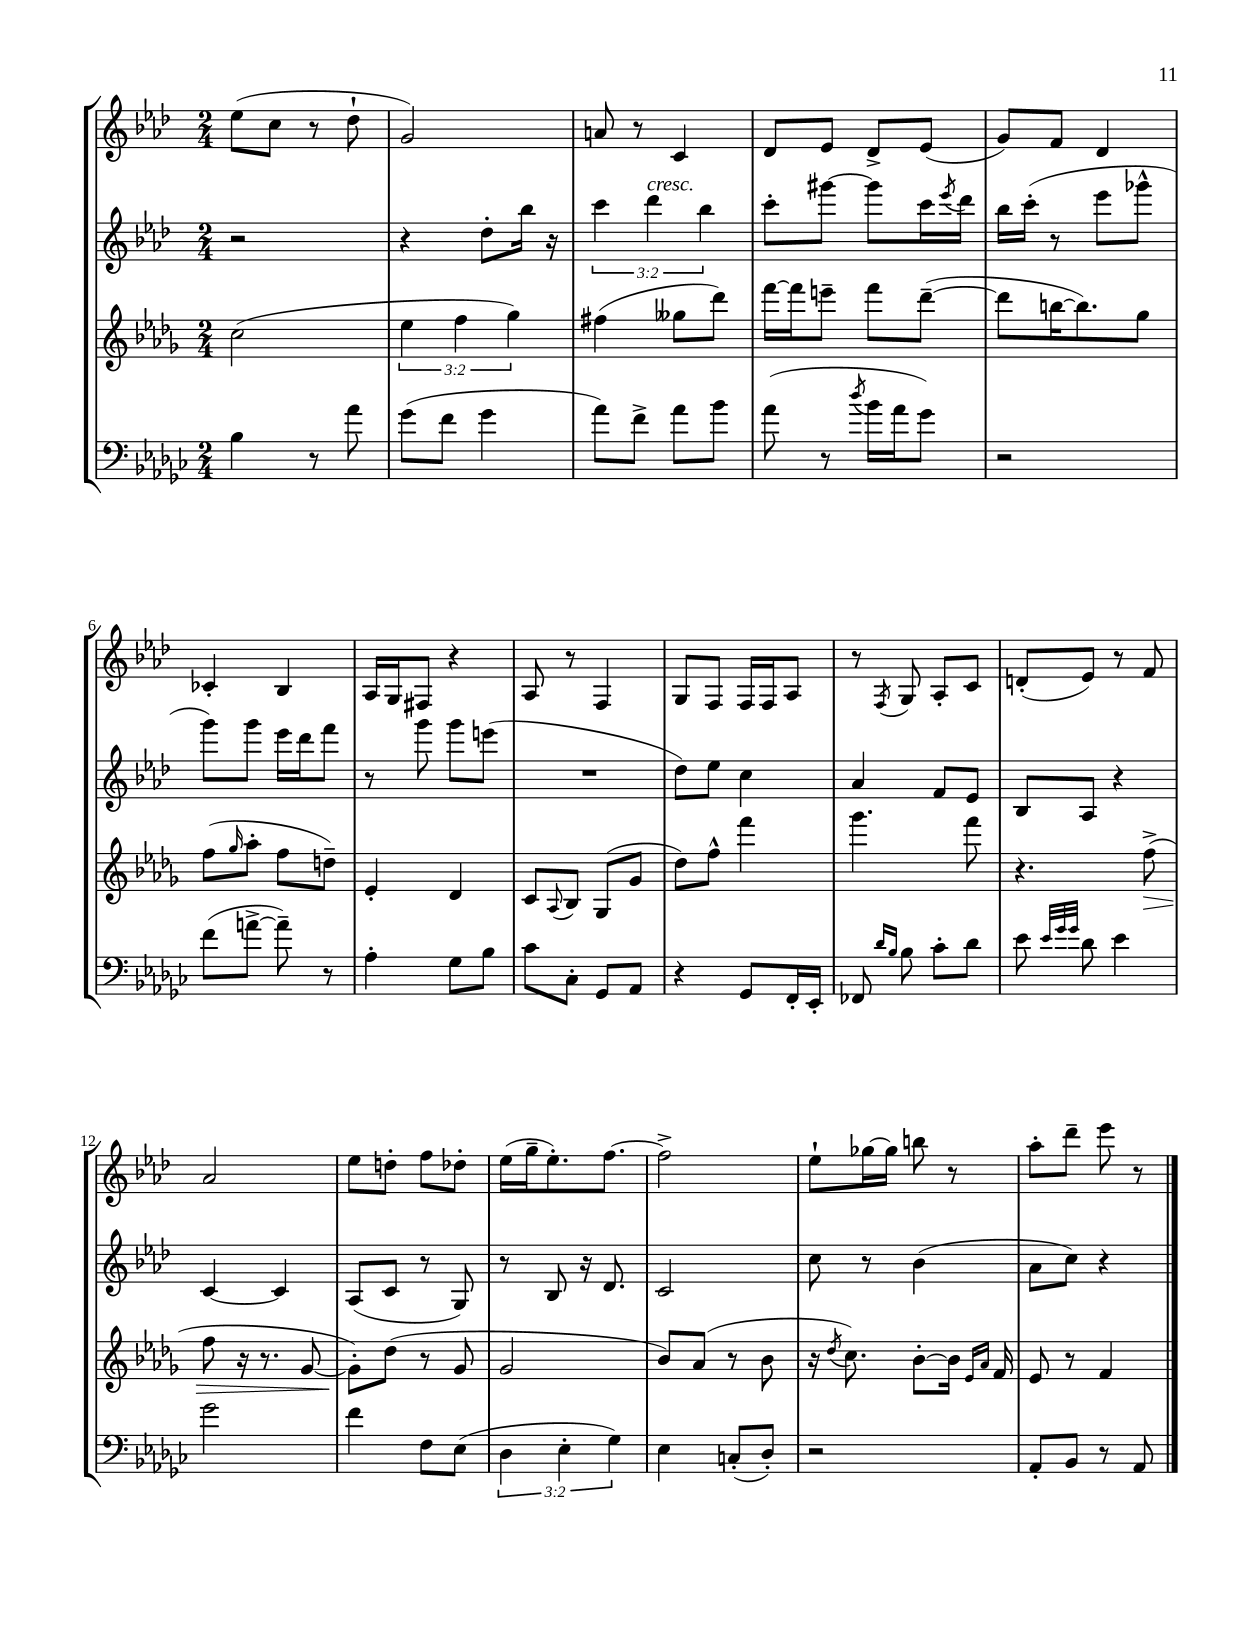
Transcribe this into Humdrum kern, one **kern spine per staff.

**kern	**kern	**kern	**kern
*staff4	*staff3	*staff2	*staff1
*clefF4	*clefG2	*clefG2	*clefG2
*k[b-e-a-d-g-c-]	*k[b-e-a-d-g-]	*k[b-e-a-d-]	*k[b-e-a-d-]
*M2/4	*M2/4	*M2/4	*M2/4
4B-	(2cc	2r	(8ee-
.	.	.	8cc
8r	.	.	8r
8a-	.	.	8dd-`
=	=	=	=
(8g-	6ee-	4r	2g)
8f	.	.	.
.	6ff	.	.
4g-	.	8dd-'	.
.	6gg-)	.	.
.	.	16bb-	.
.	.	16r	.
=	=	=	=
8a-)	(4ff#	6ccc	8a
8f^	.	.	8r
.	.	6ddd-	.
8a-	8gg--	.	4c
.	.	6bb-	.
8b-	8ddd-)	.	.
=	=	=	=
(8a-	[16fff	8ccc'	8d-
.	16fff]	.	.
8r	8eee~	[8ggg#	8e-
8qdd-	.	.	.
16b-	8fff	8ggg#]	8d-^
16a-	.	.	.
8g-)	([8ddd-~	16ccc	(8e-
.	.	8qeee-	.
.	.	16ddd-	.
=	=	=	=
2r	8ddd-]	16bb-	8g)
.	.	(16ccc'	.
.	[16bb	8r	8f
.	8.bb])	.	.
.	.	8eee-	4d-
.	8gg-	8ggg-^^	.
=	=	=	=
(8f	(8ff	8ggg)	4c-'
.	16qqgg-	.	.
[8a^	8aa-'	8ggg	.
8a~])	8ff	16eee-	4B-
.	.	16ddd-	.
8r	8dd~)	8fff	.
=	=	=	=
4A-'	4e-'	8r	16A-
.	.	.	16G
.	.	8ggg	8F#
8G-	4d-	8ggg	4r
8B-	.	(8eee	.
=	=	=	=
8c-	8c	2r	8A-
.	8qqA-	.	.
8C-'	8B-	.	8r
8GG-	(8G-	.	4F
8AA-	8g-	.	.
=	=	=	=
4r	8dd-)	8dd-)	8G
.	8ff^^	8ee-	8F
8GG-	4fff	4cc	16F
.	.	.	16F
16FF'	.	.	8A-
16EE-'	.	.	.
=	=	=	=
8FF-	4.ggg-	4a-	8r
16qqd-	.	.	.
16qqB-	.	.	8qF
8B-	.	.	8G
8c-'	.	8f	8A-'
8d-	8fff	8e-	8c
=	=	=	=
8e-	4.r	8B-	(8d'
32qqe-	.	.	.
32qqg-	.	.	.
32qqg-	.	.	.
8d-	.	8A-	8e-)
4e-	.	4r	8r
.	(8ff^	.	8f
=	=	=	=
2g-	8ff	[4c	2a-
.	16r	.	.
.	8.r	.	.
.	.	4c]	.
.	[8g-	.	.
=	=	=	=
4f	8g-'])	(8A-	8ee-
.	(8dd-	8c	8dd'
8F	8r	8r	8ff
(8E-	8g-	8G)	8dd-'
=	=	=	=
6D-	2g-	8r	(16ee-
.	.	.	16gg~
.	.	8B-	8.ee-')
6E-'	.	.	.
.	.	16r	.
.	.	8.d-	[8.ff
6G-)	.	.	.
=	=	=	=
4E-	8b-)	2c	2ff^]
.	(8a-	.	.
(8C'	8r	.	.
8D-')	8b-	.	.
=	=	=	=
2r	16r	8cc	8ee-`
.	8qdd-	.	.
.	8.cc)	.	.
.	.	8r	[16gg-
.	.	.	16gg-]
.	[8b-'	(4b-	8bb
.	16b-]	.	8r
.	16qqe-	.	.
.	16qqa-	.	.
.	16f	.	.
=	=	=	=
8AA-'	8e-	8a-	8aa-'
8BB-	8r	8cc)	8ddd-~
8r	4f	4r	8eee-
8AA-	.	.	8r
==	==	==	==
*-	*-	*-	*-
